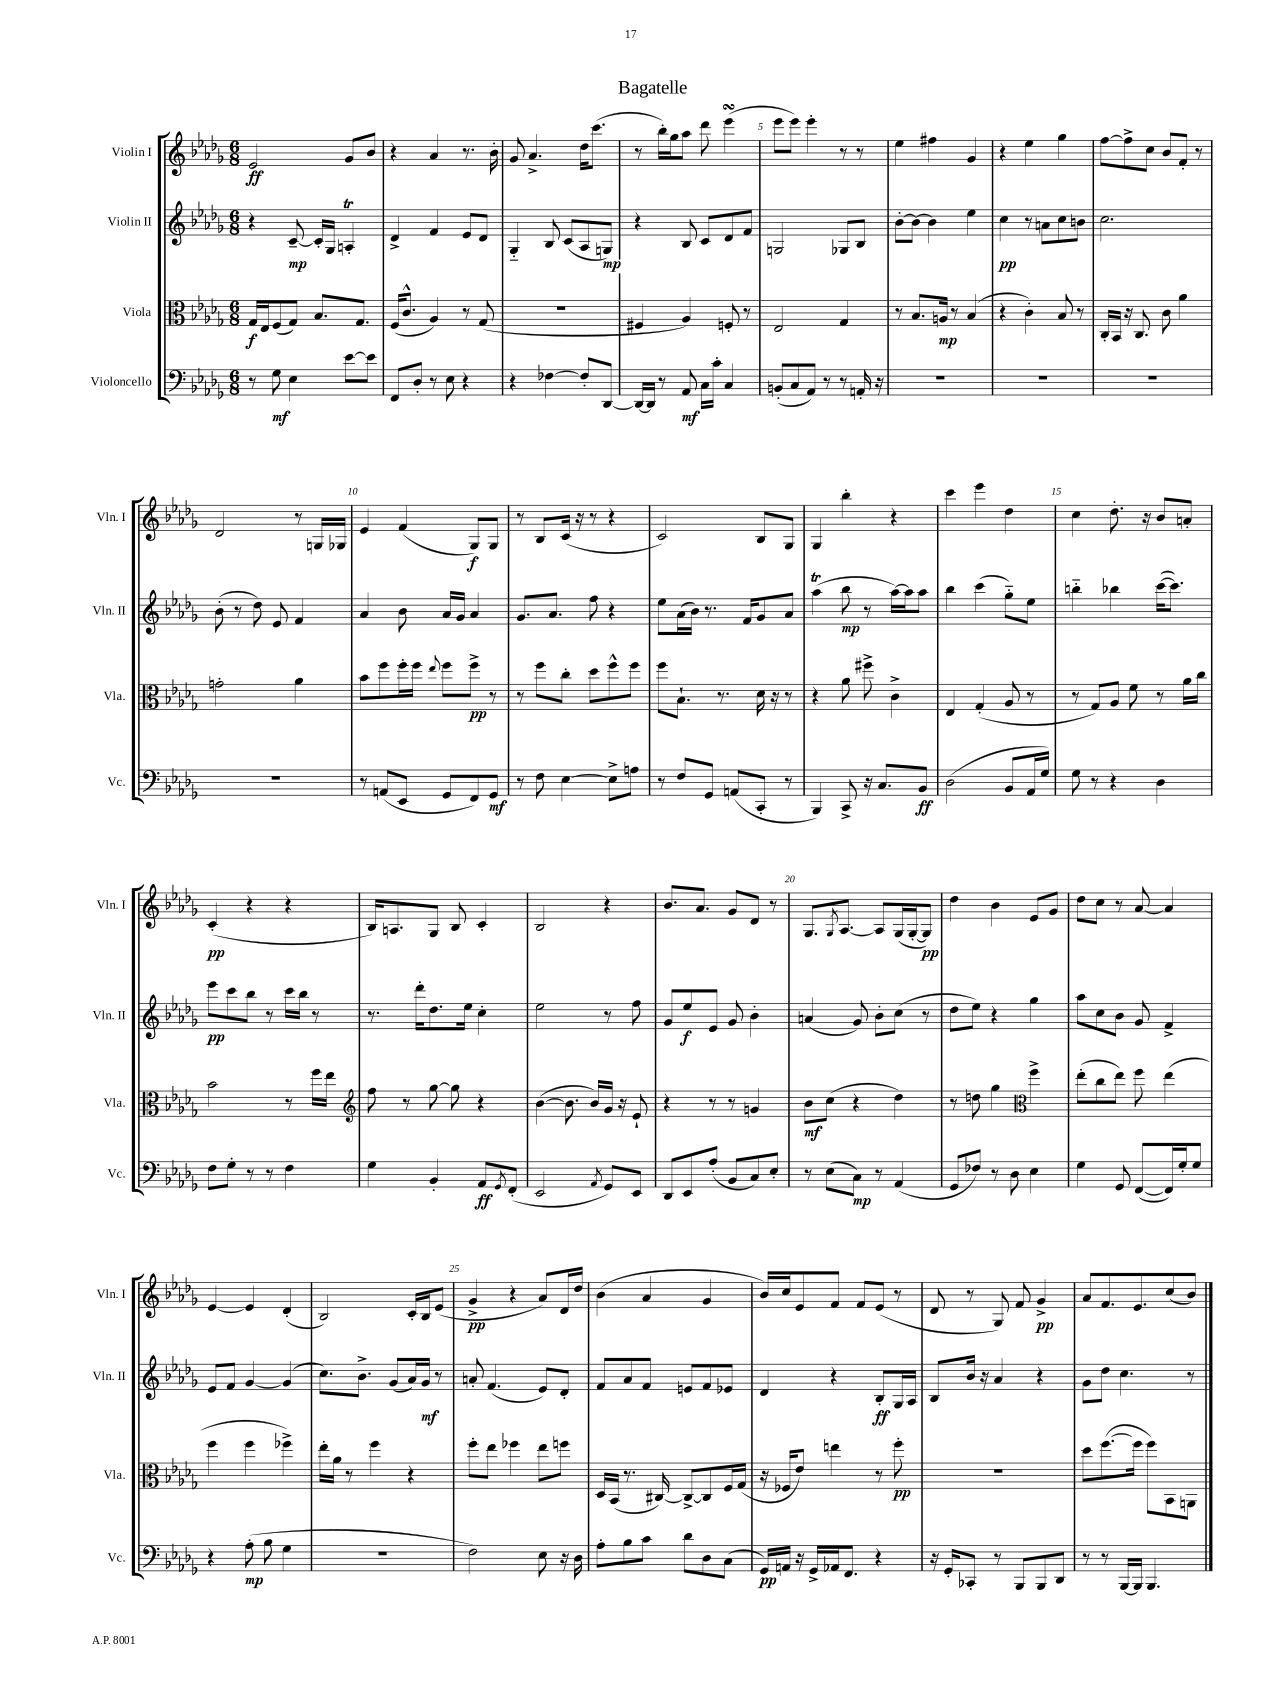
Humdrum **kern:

**kern	**dynam	**kern	**dynam	**kern	**dynam	**kern	**dynam
*part4	*part4	*part3	*part3	*part2	*part2	*part1	*part1
*staff4	*staff4	*staff3	*staff3	*staff2	*staff2	*staff1	*staff1
*I"Violoncello	*	*I"Viola	*	*I"Violin II	*	*I"Violin I	*
*I'Vc.	*	*I'Vla.	*	*I'Vln. II	*	*I'Vln. I	*
*clefF4	*	*clefC3	*	*clefG2	*	*clefG2	*
*k[b-e-a-d-g-]	*	*k[b-e-a-d-g-]	*	*k[b-e-a-d-g-]	*	*k[b-e-a-d-g-]	*
*M6/8	*	*M6/8	*	*M6/8	*	*M6/8	*
=1	=1	=1	=1	=1	=1	=1	=1
8r	.	16G-/LL	f	4r	.	2e-/	ff
.	.	16E-/J	.	.	.	.	.
8G-\	mf	(8F/	.	.	.	.	.
4E-\	.	8G-/J)	.	[8c~/	mp	.	.
.	.	8.B-/L	.	16c'/LL]	.	.	.
.	.	.	.	16G-/JJ	.	.	.
[8e-\L	.	.	.	4Ant'/	.	8g-/L	.
.	.	8.G-/J	.	.	.	.	.
8e-\J]	.	.	.	.	.	8b-/J	.
=2	=2	=2	=2	=2	=2	=2	=2
8FF/L	.	(16F/KL	.	4d-^/	.	4r	.
.	.	8.c^^/J	.	.	.	.	.
8D-'/J	.	.	.	.	.	.	.
8r	.	4A-/)	.	4f/	.	4a-/	.
8E-\	.	.	.	.	.	.	.
4r	.	8r	.	8e-/L	.	8.r	.
.	.	(8G-/	.	8d-/J	.	.	.
.	.	.	.	.	.	16b-'\	.
=3	=3	=3	=3	=3	=3	=3	=3
4r	.	2.r	.	4G-/	.	8g-/	.
.	.	.	.	.	.	4.a-^/	.
[4F-X\	.	.	.	8B-/	.	.	.
.	.	.	.	(8c/L	.	.	.
8F-'/L]	.	.	.	8A-/	.	16dd-\KL	.
.	.	.	.	.	.	(8.ccc\J	.
[8DD-/J	.	.	.	8Gn/J)	mp	.	.
=4	=4	=4	=4	=4	=4	=4	=4
16DD-/LL_	.	4F#X/	.	4r	.	8r	.
16DD-/JJ]	.	.	.	.	.	.	.
8r	.	.	.	.	.	16bb-'\LL)	.
.	.	.	.	.	.	16gg-\J	.
8AA-/	mf	4A-/)	.	8B-/	.	8aa-\J	.
16C\LL	.	.	.	8c/L	.	8ddd-\	.
16c'\JJ	.	.	.	.	.	.	.
4C/	.	8Fn'/	.	8d-/	.	(4eee-sSSS\	.
.	.	8r	.	8f/J	.	.	.
=5	=5	=5	=5	=5	=5	=5	=5
(8BBn'/L	.	2E-/	.	2Gn/	.	8eee-\L	.
8C/	.	.	.	.	.	8eee-\J)	.
8AA-/J)	.	.	.	.	.	4eee-'\	.
8r	.	.	.	.	.	.	.
8r	.	4G-/	.	8G-X/L	.	8r	.
16AAn'/	.	.	.	8B-/J	.	8r	.
16r	.	.	.	.	.	.	.
=6	=6	=6	=6	=6	=6	=6	=6
2.r	.	8r	.	[8b-'\L	.	4ee-\	.
.	.	8.B-/L	.	8b-\J_	.	.	.
.	.	.	.	4b-\]	.	4ff#X\	.
.	.	16An/Jk	mp	.	.	.	.
.	.	8r	.	.	.	.	.
.	.	(4B-/	.	4ee-\	.	4g-/	.
=7	=7	=7	=7	=7	=7	=7	=7
2.r	.	4r	.	4cc\	pp	4r	.
.	.	4c'\)	.	8r	.	4ee-\	.
.	.	.	.	8an\L	.	.	.
.	.	8B-/	.	8cc\	.	4gg-\	.
.	.	8r	.	8bn\J	.	.	.
=8	=8	=8	=8	=8	=8	=8	=8
2.r	.	16C'/LL	.	2.cc\	.	[8ff\L	.
.	.	16BB-/JJ	.	.	.	.	.
.	.	16r	.	.	.	8ff^\]	.
.	.	8.C/	.	.	.	.	.
.	.	.	.	.	.	8cc\J	.
.	.	8c\	.	.	.	8b-/L	.
.	.	4a-\	.	.	.	8f'/J	.
.	.	.	.	.	.	8r	.
!!LO:LB:g=z
=9	=9	=9	=9	=9	=9	=9	=9
2.r	.	2gn'\	.	(8b-'\	.	2d-/	.
.	.	.	.	8r	.	.	.
.	.	.	.	8dd-\)	.	.	.
.	.	.	.	8e-/	.	.	.
.	.	4a-\	.	4f/	.	8r	.
.	.	.	.	.	.	16Gn/LL	.
.	.	.	.	.	.	16G-X/JJ	.
=10	=10	=10	=10	=10	=10	=10	=10
8r	.	8b-\L	.	4a-/	.	4e-/	.
(8AAn/L	.	8ff\	.	.	.	.	.
8EE-/J	.	16ff'\L	.	8b-\	.	(4f/	.
.	.	16ff\JJ	.	.	.	.	.
.	.	8qqee-/	.	.	.	.	.
8GG-/L	.	8ff\L	.	16a-/LL	.	.	.
.	.	.	.	16g-/JJ	.	.	.
8FF/)	.	8ff^\J	pp	4a-/	.	8G-/L)	f
8GG-/J	mf	8r	.	.	.	8G-/J	.
=11	=11	=11	=11	=11	=11	=11	=11
8r	.	8r	.	8.g-/L	.	8r	.
8F\	.	8ff\L	.	.	.	8B-/L	.
.	.	.	.	8.a-/J	.	.	.
[4E-\	.	8cc'\J	.	.	.	(16c/Jk	.
.	.	.	.	.	.	16r	.
.	.	8dd-\L	.	8ff\	.	8r	.
8E-^\L]	.	8ff^^\	.	4r	.	4r	.
8An\J	.	8ff\J	.	.	.	.	.
=12	=12	=12	=12	=12	=12	=12	=12
8r	.	8ff\L	.	8ee-\L	.	2c/)	.
8F/L	.	8.B-`\J	.	(16a-\L	.	.	.
.	.	.	.	16b-\JJ)	.	.	.
8GG-/J	.	.	.	8.r	.	.	.
.	.	8.r	.	.	.	.	.
(8AAn/L	.	.	.	.	.	.	.
.	.	.	.	16f/KL	.	.	.
8CC'/J	.	16d-\	.	8g-/	.	8B-/L	.
.	.	16r	.	.	.	.	.
8r	.	8r	.	8a-/J	.	8G-/J	.
=13	=13	=13	=13	=13	=13	=13	=13
4BBB-/)	.	4r	.	(4aa-T\	.	4G-/	.
8CC^/	.	8a-\	.	8bb-\	mp	4bb-'\	.
16r	.	8ff#X^\	.	8r	.	.	.
8.C/L	.	.	.	.	.	.	.
.	.	4c^\	.	[16aa-\LL)	.	4r	.
.	.	.	.	16aa-\J]	.	.	.
8BB-/J	ff	.	.	8aa-\J	.	.	.
=14	=14	=14	=14	=14	=14	=14	=14
(2D-\	.	4E-/	.	4bb-\	.	4ccc\	.
.	.	(4G-'/	.	(4ccc\	.	4eee-\	.
8BB-/L	.	8A-/	.	8gg-\L)	.	4dd-\	.
16AA-/L	.	8r	.	8ee-\J	.	.	.
16G-/JJ)	.	.	.	.	.	.	.
=15	=15	=15	=15	=15	=15	=15	=15
8G-\	.	8r	.	4bbn\	.	4cc\	.
8r	.	8G-/L)	.	.	.	.	.
4r	.	8A-/J	.	4bb-X\	.	8.dd-'\	.
.	.	8f\	.	.	.	.	.
.	.	.	.	.	.	16r	.
4D-\	.	8r	.	([16ccc\KL	.	8b-/L	.
.	.	.	.	8.ccc\J])	.	.	.
.	.	16a-\LL	.	.	.	8an'/J	.
.	.	16cc\JJ	.	.	.	.	.
!!LO:LB:g=z
=16	=16	=16	=16	=16	=16	=16	=16
8F\L	.	2b-\	.	8eee-\L	pp	(4c'/	pp
8G-'\J	.	.	.	8ccc\	.	.	.
8r	.	.	.	8bb-\J	.	4r	.
8r	.	.	.	8r	.	.	.
4F\	.	8r	.	16ccc\LL	.	4r	.
.	.	.	.	16bb-\JJ	.	.	.
.	.	16ff\LL	.	8r	.	.	.
.	.	16ee-\JJ	.	.	.	.	.
=17	=17	=17	=17	=17	=17	=17	=17
*	*	*clefG2	*	*	*	*	*
4G-\	.	8ff\	.	8.r	.	16B-/KL)	.
.	.	.	.	.	.	8.An/	.
.	.	8r	.	.	.	.	.
.	.	.	.	16ddd-'\KL	.	.	.
4BB-'/	.	[8gg-\	.	8.dd-\	.	8G-/J	.
.	.	8gg-\]	.	.	.	8B-/	.
.	.	.	.	16ee-\Jk	.	.	.
8AA-/L	ff	4r	.	4cc'\	.	4c'/	.
8qGG-/	.	.	.	.	.	.	.
(8FF'/J	.	.	.	.	.	.	.
=18	=18	=18	=18	=18	=18	=18	=18
2EE-/	.	([4b-\	.	2ee-\	.	2B-/	.
.	.	8.b-\]	.	.	.	.	.
.	.	16b-/LL)	.	.	.	.	.
8qAA-/	.	.	.	.	.	.	.
8GG-/L)	.	16g-/JJ	.	8r	.	4r	.
.	.	16r	.	.	.	.	.
8EE-/J	.	8e-`/	.	8ff\	.	.	.
=19	=19	=19	=19	=19	=19	=19	=19
8DD-/L	.	4r	.	8g-/L	.	8.b-/L	.
8EE-/	.	.	.	8ee-/	f	.	.
.	.	.	.	.	.	8.a-/J	.
(8A-'/J	.	8r	.	8e-/J	.	.	.
8BB-/L	.	8r	.	8g-/	.	8g-/L	.
8C/)	.	4gn/	.	4b-'\	.	8d-/J	.
8E-'/J	.	.	.	.	.	8r	.
=20	=20	=20	=20	=20	=20	=20	=20
8r	.	8b-\L	mf	(4an/	.	8.G-/L	.
(8E-\L	.	(8cc\J	.	.	.	.	.
.	.	.	.	.	.	8qG-/	.
.	.	.	.	.	.	[8.A-/J	.
8C\J)	mp	4r	.	8g-/)	.	.	.
8r	.	.	.	8b-'\L	.	8A-/L]	.
(4AA-/	.	4dd-\)	.	(8cc\J	.	(16G-/L	.
.	.	.	.	.	.	[16G-'/J	.
.	.	.	.	8r	.	8G-/J])	pp
=21	=21	=21	=21	=21	=21	=21	=21
8GG-/L	.	8r	.	8dd-\L	.	4dd-\	.
8F-X/J)	.	8ddn\	.	8ee-\J)	.	.	.
8r	.	4gg-\	.	4r	.	4b-\	.
8D-\	.	.	.	.	.	.	.
*	*	*clefC3	*	*	*	*	*
4E-\	.	4ff^\	.	4gg-\	.	8e-/L	.
.	.	.	.	.	.	8g-/J	.
=22	=22	=22	=22	=22	=22	=22	=22
4G-\	.	(8ee-'\L	.	8aa-\L	.	8dd-\L	.
.	.	8cc\	.	8cc\	.	8cc\J	.
8GG-/	.	8ee-\J)	.	8b-\J	.	8r	.
([8FF/L	.	8ff\	.	8g-/	.	[8a-/	.
16FF/L])	.	(4ee-\	.	4f^/	.	4a-/]	.
16G-'/J	.	.	.	.	.	.	.
8G-/J	.	.	.	.	.	.	.
!!LO:LB:g=z
=23	=23	=23	=23	=23	=23	=23	=23
4r	.	4ff\	.	8e-/L	.	[4e-/	.
.	.	.	.	8f/J	.	.	.
(8A-'\	mp	4ff\	.	[4g-/	.	4e-/]	.
8B-\	.	.	.	.	.	.	.
4G-\	.	4ff-X^\)	.	(4g-/]	.	(4d-'/	.
=24	=24	=24	=24	=24	=24	=24	=24
2.r	.	16ee-'\LL	.	8.cc\L)	.	2B-/)	.
.	.	16a-\JJ	.	.	.	.	.
.	.	8r	.	.	.	.	.
.	.	.	.	8.b-^\J	.	.	.
.	.	4ff\	.	.	.	.	.
.	.	.	.	(8g-/L	.	.	.
.	.	4r	.	16a-/L)	.	16c'/LL	.
.	.	.	.	16g-/JJ	mf	16B-/J	.
.	.	.	.	8r	.	(8e-/J	.
=25	=25	=25	=25	=25	=25	=25	=25
2F\)	.	8ff'\L	.	8an'/	.	4g-^/	pp
.	.	8ee-\J	.	(4.f/	.	.	.
.	.	4ff-X\	.	.	.	4r	.
8E-\	.	8ee-\L	.	8e-/L)	.	8a-/L)	.
16r	.	8ffn\J	.	8d-'/J	.	16d-/L	.
16D-\	.	.	.	.	.	16dd-/JJ	.
=26	=26	=26	=26	=26	=26	=26	=26
8A-'\L	.	16D-/LL	.	8f/L	.	(4b-\	.
.	.	(16BB-/JJ	.	.	.	.	.
8B-\	.	8.r	.	8a-/	.	.	.
8c\J	.	.	.	8f/J	.	4a-/	.
.	.	[16C#X/)	.	.	.	.	.
8d-\L	.	8C#^/L_	.	8en/L	.	.	.
8D-\	.	8C#/]	.	8f/	.	4g-/	.
(8C\J	.	16F/L	.	8e-X/J	.	.	.
.	.	(16G-/JJ	.	.	.	.	.
=27	=27	=27	=27	=27	=27	=27	=27
16GG-/LL)	pp	16r	.	4d-/	.	16b-/LL)	.
16AAn/JJ	.	16F-X/KL	.	.	.	16cc/J	.
16r	.	8e-/J)	.	.	.	8e-/	.
16GG-^/LL	.	.	.	.	.	.	.
16AA-X/J	.	4een\	.	4r	.	8f/J	.
8.FF/J	.	.	.	.	.	.	.
.	.	.	.	.	.	8f/L	.
4r	.	8r	.	8B-'/L	ff	(8e-/J	.
.	.	8ff'\	pp	16G-/L	.	8r	.
.	.	.	.	16A-/JJ	.	.	.
=28	=28	=28	=28	=28	=28	=28	=28
16r	.	2.r	.	8B-/L	.	8d-/	.
16GG-'/KL	.	.	.	.	.	.	.
8CC-X'/J	.	.	.	16b-/Jk	.	8r	.
.	.	.	.	16r	.	.	.
8r	.	.	.	4a-/	.	8G-/)	.
8BBB-/L	.	.	.	.	.	8f/	.
8BBB-/	.	.	.	4r	.	4g-^/	pp
8DD-/J	.	.	.	.	.	.	.
=29	=29	=29	=29	=29	=29	=29	=29
8r	.	8dd-\L	.	8g-\L	.	8a-/L	.
8r	.	([8.ff\	.	8dd-\J	.	8.f/	.
[16BBB-/LL	.	.	.	4.cc\	.	.	.
16BBB-/JJ]	.	16ff\Jk]	.	.	.	8.e-/	.
4.BBB-/	.	8ff\L)	.	.	.	.	.
.	.	8BB-\	.	.	.	(8cc/	.
.	.	8AAn\J	.	8r	.	8b-/J)	.
==	==	==	==	==	==	==	==
*-	*-	*-	*-	*-	*-	*-	*-
